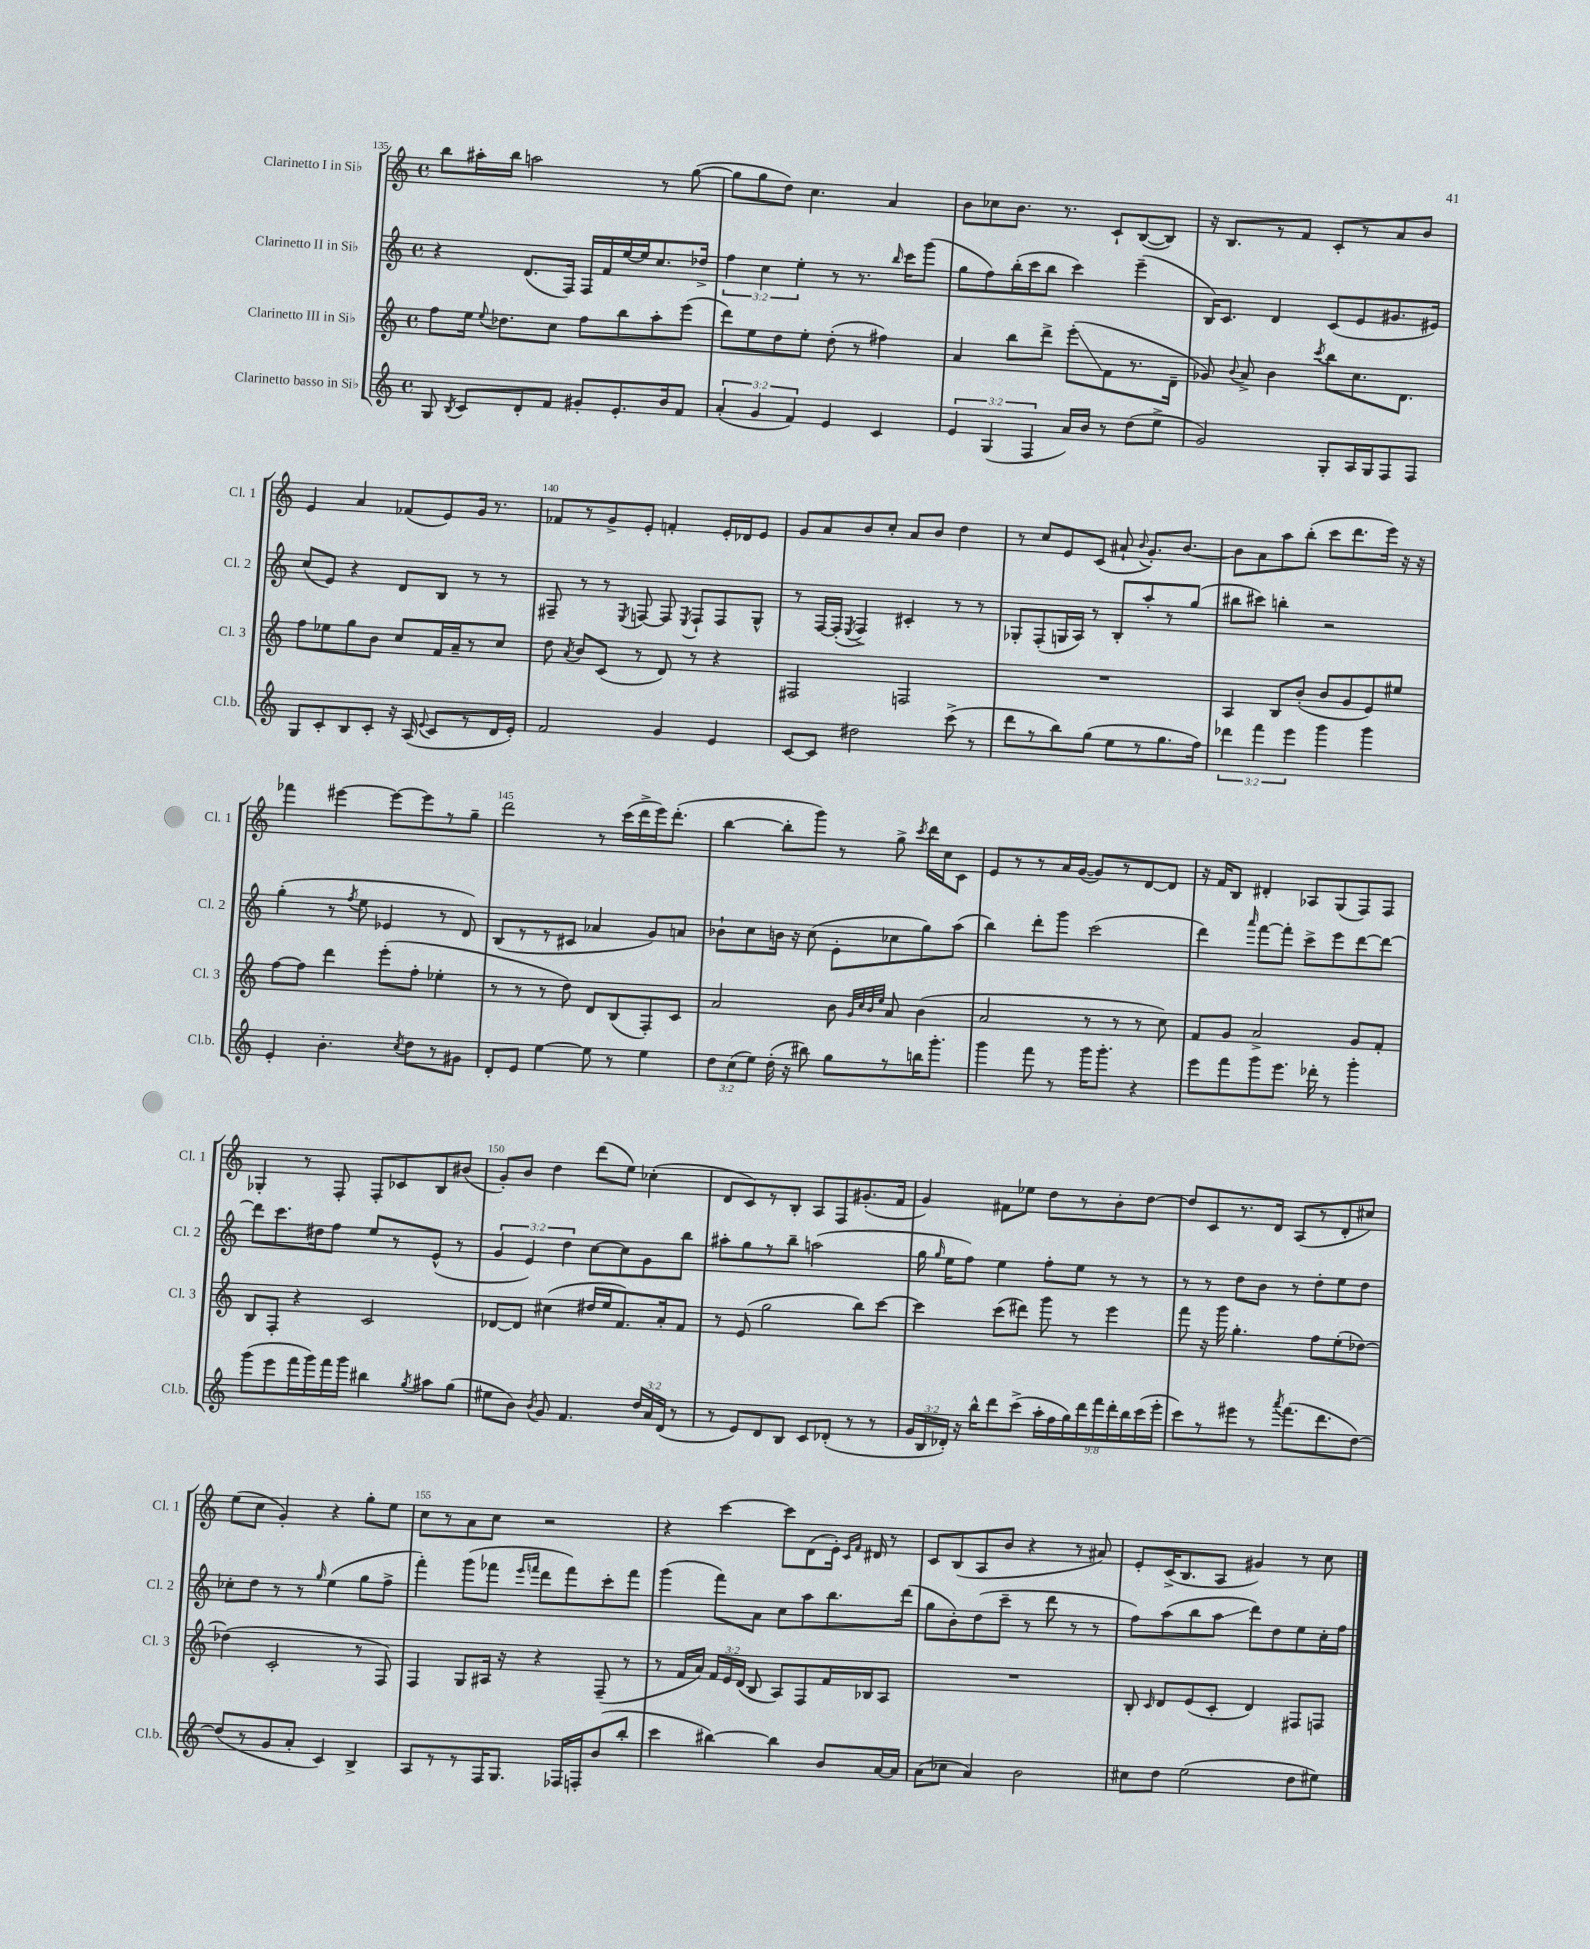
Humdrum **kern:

**kern	**kern	**kern	**kern
*staff4	*staff3	*staff2	*staff1
*clefG2	*clefG2	*clefG2	*clefG2
*k[]	*k[]	*k[]	*k[]
*M4/4	*M4/4	*M4/4	*M4/4
*met(c)	*met(c)	*met(c)	*met(c)
8G/	8ff\L	4r	8bb\L
8qB/	.	.	.
8c/L	16ee\Jk	.	16aa#'\L
.	8qqee/	.	.
.	8.dd-\L	.	16bb\JJ
8d'/	.	(8.d/L	2aa\
8f/J	8cc\J	.	.
.	.	16F/Jk)	.
8g#'/L	8ff\L	16F/LL	.
.	.	16f/	.
8.e'/	8bb\	[16ee/	.
.	.	16ee/]J	.
.	8aa'\	8.cc/	8r
16b/k	.	.	.
8f/J	(8eee\J	.	([8gg\
.	.	16dd-^/Jk	.
=	=	=	=
(6a'/	8ddd\L)	6ff\	8gg\]L
.	8ee\	.	8gg\
6g/	.	6cc\	.
.	8dd\	.	8dd\J)
6f/)	.	6ee'\	.
.	8ee'\J	.	4.cc\
4e/	(8dd'\	8r	.
.	8r	8.r	.
4c/	4ff#\)	.	4a/
.	.	16qqbb/	.
.	.	16ccc\LK	.
.	.	(8ggg\J	.
=	=	=	=
6e/	4a/	8gg\L	8b\L
.	.	8ff\)	8cc-\
(6G/	.	.	.
.	8bb\L	(16bb'\L	8.b\J
.	.	16ccc\J	.
6F/	.	.	.
.	8ddd^\J	8bb\J	.
.	.	.	8.r
16a/LL)	(8eee'\L	4ccc\)	.
16b/JJ	.	.	.
8r	8f\	.	8c`/L
(8dd\L	8.r	(4eee~\	([8B/
8ee^\J	.	.	8B/]J)
.	16d~\Jk	.	.
=	=	=	=
2g/)	8g-/)	16B/LK)	16r
.	.	8.c/J	8.B/L
.	8qqb/	.	.
.	8a^/	.	.
.	4b\	4d/	8r
.	.	.	8f/J
.	8qccc/	.	.
8G'/L	8bb\L	(8c/L	8c'/L
16A/L	8.cc\	8e/	8r
16G/J	.	.	.
8F/	.	8.g#/	8a/
.	8.d\J	.	.
8F/J	.	.	8b/J
.	.	16e#/Jk)	.
=	=	=	=
8G/L	8ff\L	(8cc/L	4e/
8c'/	8ee-\	8e/J)	.
8B/	8gg\	4r	4a/
8c'/J	8b\J	.	.
16r	8cc/L	8d/L	(8f-/L
(16A/	.	.	.
8qqe/	.	.	.
8c/L	16f/L	8B/J	8e/)
.	16a~/J	.	.
8r	8r	8r	16g/Jk
.	.	.	8.r
16d/L	8cc/J	8r	.
16e'/JJ)	.	.	.
=	=	=	=
2f/	8dd\	8F#~/	8f-/L
.	8qa/	.	.
.	8b/L	8r	8r
.	(8c/J	8r	8g^/
.	.	8qE/	.
.	8r	[8F/	8e'/J
4g/	8d/)	8F/]	4f'/
.	.	8qE/	.
.	8r	8F`/L	.
4e/	4r	8F/	16e'/LL
.	.	.	16d-/J
.	.	8G^^/J	8e/J
=	=	=	=
[8c/L	2F#/	8r	8g/L
8c/]J	.	[16F/LL	8a/
.	.	(16F'/]JJ	.
.	.	8qE/	.
2dd#\	.	4F^/)	8b/
.	.	.	8cc'/J
.	2F/	4c#'/	8a/L
.	.	.	8b/J
(8ccc^\	.	8r	4dd\
8r	.	8r	.
=	=	=	=
8ddd\L	1r	8G-'/L	8r
8r	.	(8F'/	8cc/L
8bb\)	.	16G/L	8e/
.	.	16A/JJ)	.
(8gg\J	.	8r	(8c/J
8ee\L	.	8B'/L	8a#`/
.	.	.	8qqb/
8r	.	8aa'/	8.g'/L)
8.gg\	.	8r	.
.	.	.	[8.b/J
.	.	(8gg/J	.
16ff\Jk)	.	.	.
=	=	=	=
6ddd-\	4A/	8bb#\L	8b\]L
.	.	8ccc#\J)	8a\
6fff\	.	.	.
.	8B/L	4bb'\	8aa\
6eee\	.	.	.
.	(8b'/J	.	(8bb'\J
4ggg\	8b/L	2r	8ccc\L
.	8g/	.	8.ddd\
4ggg\	8e/)	.	.
.	.	.	16eee\Jk)
.	8ee#/J	.	16r
.	.	.	16r
=	=	=	=
4e'/	[8ff\L	(4gg'\	4fff-\
.	8ff\]J	.	.
4.b'\	4ddd\	8r	[4eee#\
.	.	8qff/	.
.	.	8ee\	.
.	(8eee'\L	4e-/	8eee#\_L
8qcc/	.	.	.
8dd\L	8ff'\J	.	8eee#\]
8r	4ee-'\	8r	8r
8g#\J	.	8d/)	8gg~\J
=	=	=	=
8d'/L	8r	(8B/L	2ddd\
8e/J	8r	8r	.
[4ee\	8r	8r	.
.	8dd\)	8c#/J	.
8ee\]	8d/L	4a-/	8r
8r	(8B/	.	(16ccc\LL
.	.	.	16ddd^\
4ee\	8F'/)	8g/L)	16eee\J)
.	.	.	(8.ddd'\J
.	8c/J	8a/J	.
=	=	=	=
12dd\L	2a/	8b-`\L	[4bb\
(12cc\	.	.	.
.	.	8cc\	.
12ee\J)	.	.	.
(16dd'\	.	16b\Jk	8bb'\]L
16r	.	16r	.
8bb#\)	.	(8cc\	8ggg\J)
8gg\L	8b\	8e'\L	8r
.	32qqg/LLL	.	.
.	32qqcc/	.	.
.	32qqb/	.	.
.	32qqee/JJJ	.	.
8r	8a/	8cc-\	8gg^\
.	.	.	8qccc/
16bb\K	(4b\	8gg\)	16ddd\LL
8.ggg'\J	.	.	16cc\J
.	.	(8aa\J	8c\J
=	=	=	=
4ggg\	2a/	4bb\)	8e/L
.	.	.	8r
8fff\	.	8ddd'\L	8r
8r	.	8ggg\J	16a/L
.	.	.	([16g/JJ
16ggg\LK	8r	(2ccc\	8g/]L)
8.ggg'\J	.	.	.
.	8r	.	8r
4r	8r	.	[8d/
.	8cc\)	.	8d/]J
=	=	=	=
8eee\L	8f/L	4ddd\)	16r
.	.	.	16f/LK
8fff\	8g/J	.	8B/J
.	.	16qqaaa/	.
8ggg\	2a^/	[8fff\L	4d#'/
8.eee\J	.	8fff'\]J	.
.	.	8ccc^\L	8A-/L
16ddd-'\	.	.	.
8r	.	8eee\	(8G/
4ggg'\	8g/L	[8ddd\	8F/)
.	8f'/J	8ddd\_J	8F/J
=	=	=	=
(8ggg\L	8B/L	8ddd\]L	4G-'/
8eee\	8F'/J	8.ccc\	.
16fff\L	4r	.	8r
16ggg\)	.	16dd#\k	.
16fff\	.	8ff\J	8F'/
16ggg\JJ	.	.	.
4bb#\	2c/	8ee/L	8F'/L
.	.	8r	8c-/
8qgg/	.	.	.
8aa#\L	.	(8e^^/J	8B/
(8gg\J	.	8r	(8b#/J
=	=	=	=
8ee#\L	[8d-/L	6g/	8g'/L)
8b\J)	8d-/]J	.	8b/J
.	.	6e/)	.
8qb/	.	.	.
8g/	(4cc#\	.	4dd\
.	.	6dd\	.
4.f/	.	.	.
.	16dd#/LL	[8cc\L	(8ddd\L
.	16ee/J	.	.
.	8.f/)	8cc\]	8ee\J)
24dd/LL	.	8g\	(4cc-'\
24a/	.	.	.
.	16a'/k	.	.
(24d/JJ	.	.	.
8r	8f/J	8bb\J	.
=	=	=	=
8r	8r	8aa#'\L	8d/L
8e/L)	(8e/	8gg\	8c/)
8d/	2gg\	8r	8r
8B/J	.	8bb~\J	8B'/J
8c/L	.	(2aa\	8A/L
(8d-'/J	.	.	8F/
8r	8bb\L)	.	(8.g#'/
8r	[8ccc\J	.	.
.	.	.	16f/Jk
=	=	=	=
24g/LL	4ccc\]	16gg\	4g/)
24B/	.	.	.
.	.	16qqgg/	.
.	.	16ee\LK	.
24d-'/JJ)	.	.	.
16r	.	8ff\J)	.
16bb^^\LK	.	.	.
8ddd\	(8ccc\L	4ee\	8f#\L
(8ccc^\J	8ddd#\J)	.	8ee-\J
18aa'\LL	8ggg\	8ff'\L	8dd\L
18ff\	.	.	.
18gg\)	.	.	.
.	8r	8ee\J	8r
18ddd\	.	.	.
18fff\	.	.	.
.	4eee\	8r	8b'\
18ddd'\	.	.	.
18bb\	.	.	.
.	.	8r	[8dd\J
(18ccc\	.	.	.
18eee'\JJ	.	.	.
=	=	=	=
8ccc\L)	8fff\	8r	8dd/]L
8r	16r	8r	8c/
.	16ggg\	.	.
8eee#\J	4.gg'\	8dd\L	8.r
8r	.	8b\J	.
.	.	.	16d/Jk
8qaaa/	.	.	.
(8.fff\L	.	8r	(8A/L
.	8ff\L	8dd'\L	8r
8.ddd\	.	.	.
.	(8ee'\	8ee\	8d'/
[8dd\J)	[8dd-\J)	8dd\J	8cc#/J)
=	=	=	=
(8dd/]L	(4dd-\]	8cc-'\L	(8ee\L
8r	.	8dd\J	8cc\J
8g/	2c'/	8r	4g'/)
8a'/J	.	8r	.
.	.	16qqgg/	.
4c/)	.	(4ee\	4r
4B^/	8r	8gg\L	8gg'\L
.	8F/)	8ff^\J	8ee\J
=	=	=	=
8A/L	4F/	4fff'\)	8cc\L
8r	.	.	8r
8r	8G/L	(8ggg\L	8a\
16F/K	16A#/Jk	8fff-\J	8cc\J
8.G/J	16r	.	.
.	.	16qqeee/LL	.
.	.	16qqfff/JJ	.
.	4r	8ddd\L	2r
16F-/LL	.	8fff\)	.
16F'/J	.	.	.
(8b/	(8F~/	8ccc'\	.
8bb'/J	8r	8fff\J	.
=	=	=	=
4ccc\	8r	(4ggg\	4r
.	16f/LL	.	.
.	16a/JJ)	.	.
[4bb#\)	24f/LL	8fff\L)	[4ccc\
.	24e/	.	.
.	(24d/JJ	.	.
.	8B/	8a\J	.
4bb#\]	8A/L)	8cc\L	8ccc\]L
.	8F/	8aa\	(8d\
8b/L	16f/L	8.bb\	16e'\Jk)
.	.	.	16qqc/LL
.	.	.	16qqf/JJ
.	16B-/J	.	16d#/
[16a/L	8A/J	.	8r
16a/]JJ	.	(16ddd\Jk	.
=	=	=	=
(8a\L	1r	8gg\L	8c/L
8cc-\J	.	8b'\)	(8B/
4a/)	.	(8dd\	8A/
.	.	8ccc~\J	8b/J
2b\	.	8r	4r
.	.	8ddd\	.
.	.	8r	8r
.	.	8r	8a#/)
=	=	=	=
8cc#\L	8B'/	8ff\L)	8e'/L
.	16qqc/	.	.
8dd\J	8d/L	(8aa\	(16c^/K
.	.	.	8.B/
(2ee\	(8e/	8bb\	.
.	8c'/J	8aa\J	8A/J
.	4d/)	8ddd\L)	4g#/)
.	.	8dd\	.
8dd\L	8F#/L	8ee\	8r
8ee#\J)	8F/J	16cc'\L	8cc\
.	.	16ff\JJ	.
==	==	==	==
*-	*-	*-	*-
